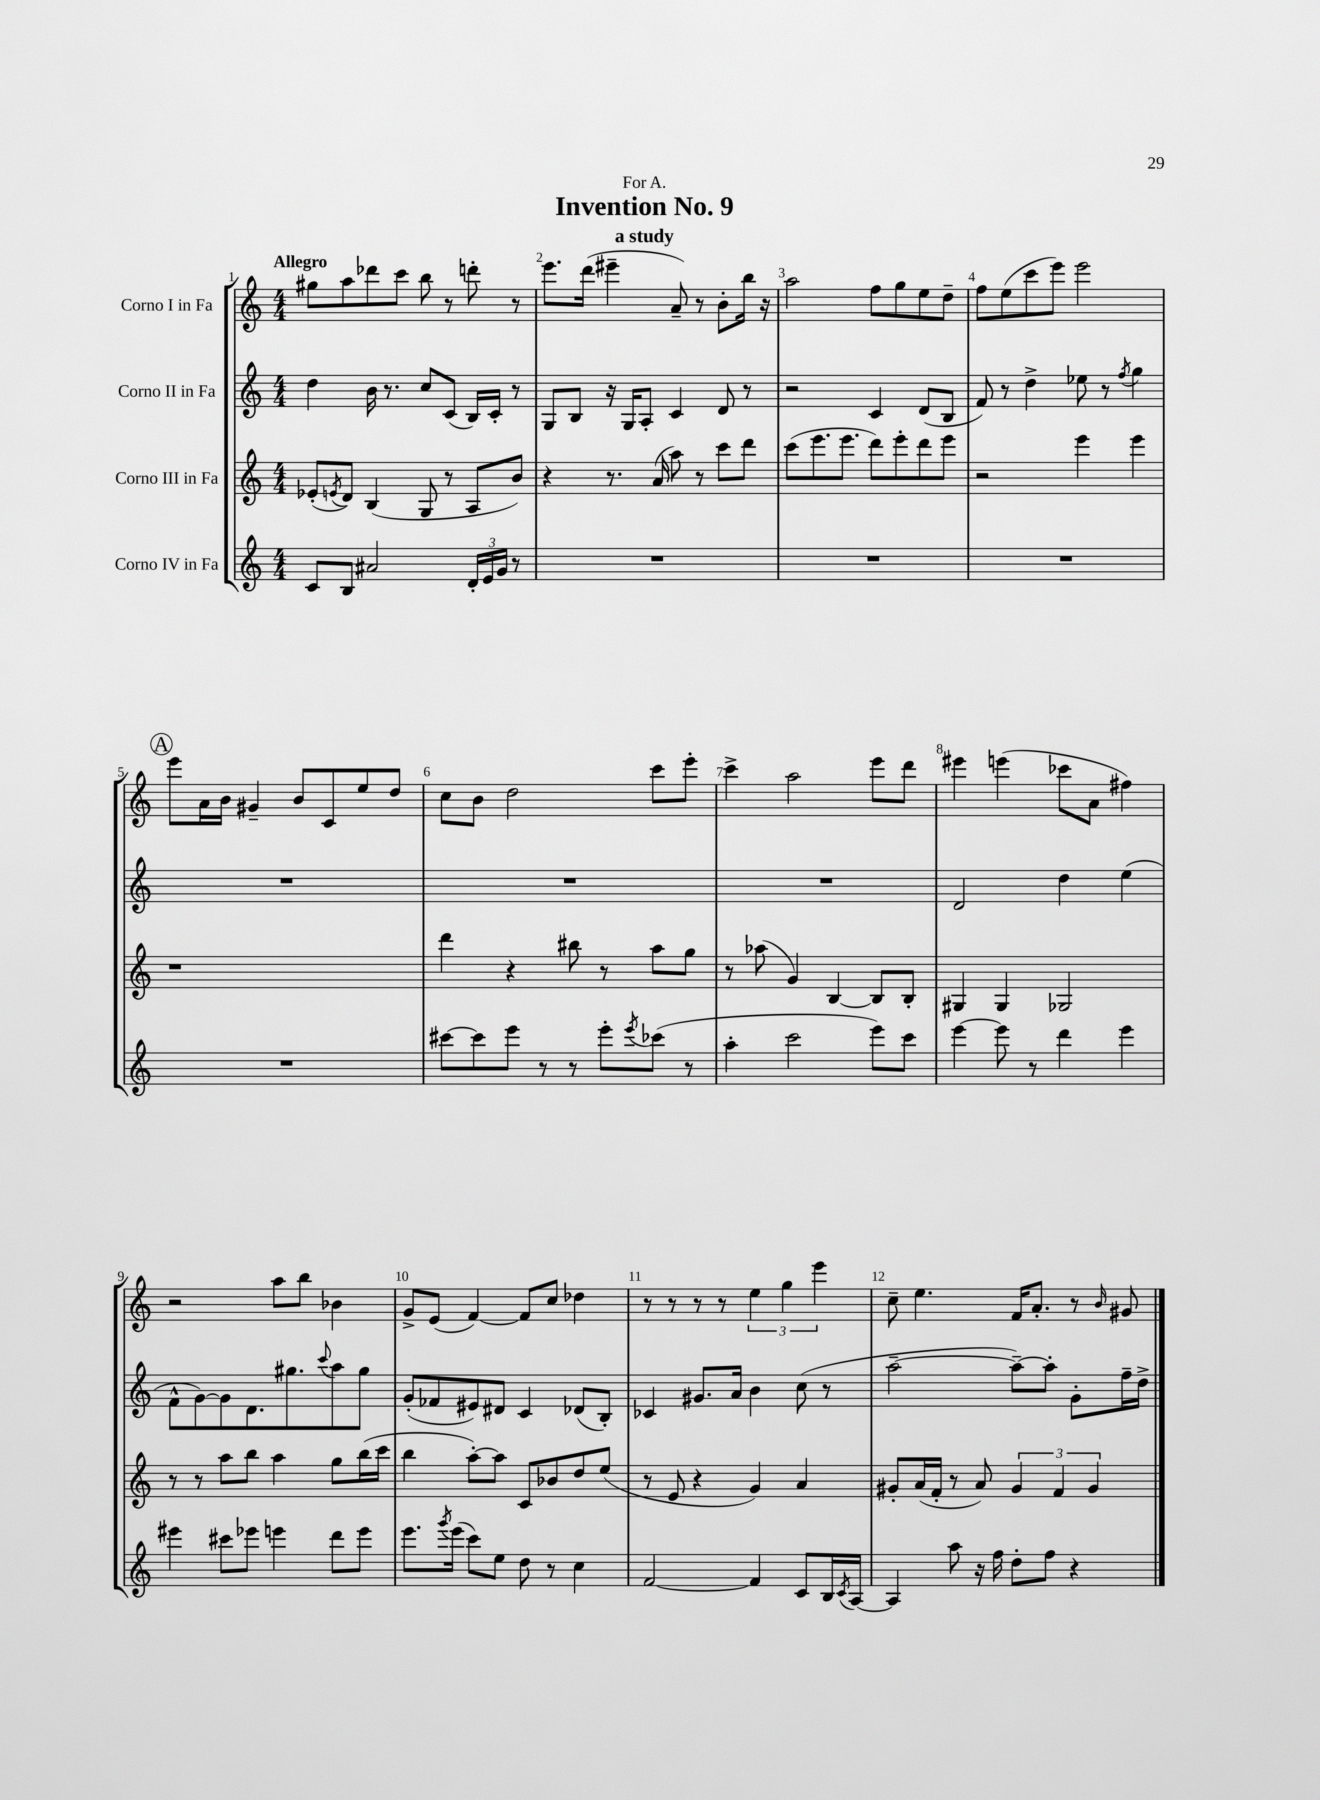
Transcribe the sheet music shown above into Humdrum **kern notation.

**kern	**kern	**kern	**kern
*staff4	*staff3	*staff2	*staff1
*clefG2	*clefG2	*clefG2	*clefG2
*k[]	*k[]	*k[]	*k[]
*M4/4	*M4/4	*M4/4	*M4/4
8c	(8e-'	4dd	8gg#
.	8qe	.	.
8B	8d)	.	8aa
2a#	(4B	16b	8ddd-
.	.	8.r	.
.	.	.	8ccc
.	8G	8cc	8bb
.	8r	(8c	8r
24d'	8A	16B)	8ddd'
24e	.	.	.
.	.	16c'	.
24g	.	.	.
8r	8b)	8r	8r
=	=	=	=
1r	4r	8G	8.eee
.	.	8B	.
.	.	.	(16ddd
.	8.r	16r	4eee#~
.	.	16G	.
.	.	8A'	.
.	(16a	.	.
.	8aa)	4c	8a~)
.	8r	.	8r
.	8ccc	8d	8b'
.	8ddd	8r	16bb
.	.	.	16r
=	=	=	=
1r	(8ccc	2r	2aa
.	8.eee	.	.
.	8.eee	.	.
.	8ddd)	4c	8ff
.	8eee'	.	8gg
.	8ddd	(8d	8ee
.	8eee	8B	8dd~
=	=	=	=
1r	2r	8f)	8ff
.	.	8r	(8ee
.	.	4dd^	8ccc
.	.	.	8eee)
.	4eee	8ee-	2eee
.	.	8r	.
.	.	8qff	.
.	4eee	4gg	.
=	=	=	=
1r	1r	1r	8eee
.	.	.	16a
.	.	.	16b
.	.	.	4g#~
.	.	.	8b
.	.	.	8c
.	.	.	8ee
.	.	.	8dd
=	=	=	=
[8ccc#	4ddd	1r	8cc
8ccc#]	.	.	8b
8eee	4r	.	2dd
8r	.	.	.
8r	8bb#	.	.
8eee'	8r	.	.
8qeee	.	.	.
(8ccc-	8aa	.	8ccc
8r	8gg	.	8eee'
=	=	=	=
4aa'	8r	1r	4ccc^
.	(8aa-	.	.
2ccc	4g)	.	2aa
.	[4B	.	.
8eee)	8B]	.	8eee
8ccc	8B'	.	8ddd
=	=	=	=
[4eee	4G#	2d	4eee#
8eee]	4G#	.	(4eee
8r	.	.	.
4ddd	2G-	4dd	8ccc-
.	.	.	8a
4eee	.	(4ee	4ff#)
=	=	=	=
4eee#	8r	8f^^	2r
.	8r	[8g)	.
8ccc#	8aa	8g]	.
8eee-	8bb	8.d	.
4eee	4aa	.	8aa
.	.	8.gg#	.
.	.	.	8bb
.	.	8qqccc	.
8ddd	8gg	8aa	4b-
8eee	(16bb	8gg#	.
.	16ccc	.	.
=	=	=	=
8.eee	4bb	(8g'	8g^
.	.	8f-	(8e
8qggg	.	.	.
(16eee	.	.	.
8ccc)	[8aa')	8e#)	[4f)
8ee	8aa]	8d#	.
8dd	8c	4c	8f]
8r	8b-	.	8cc
4cc	8dd	(8d-	4dd-
.	(8ee	8B')	.
=	=	=	=
[2f	8r	4c-	8r
.	8e	.	8r
.	4r	8.g#	8r
.	.	.	8r
.	.	16a	.
4f]	4g)	4b	6ee
.	.	.	6gg
8c	4a	(8cc	.
.	.	.	6eee
16B	.	8r	.
8qc	.	.	.
[16A	.	.	.
=	=	=	=
4A]	8g#'	[2aa~	8cc~
.	(16a	.	4.ee
.	16f'	.	.
8aa	8r	.	.
16r	8a)	.	.
16ff	.	.	.
8dd'	6g#	8aa~_)	16f
.	.	.	8.a'
8ff	.	8aa']	.
.	6f	.	.
4r	.	8g'	8r
.	6g#	.	.
.	.	.	16qqb
.	.	16ff~	8g#
.	.	16dd^	.
==	==	==	==
*-	*-	*-	*-
